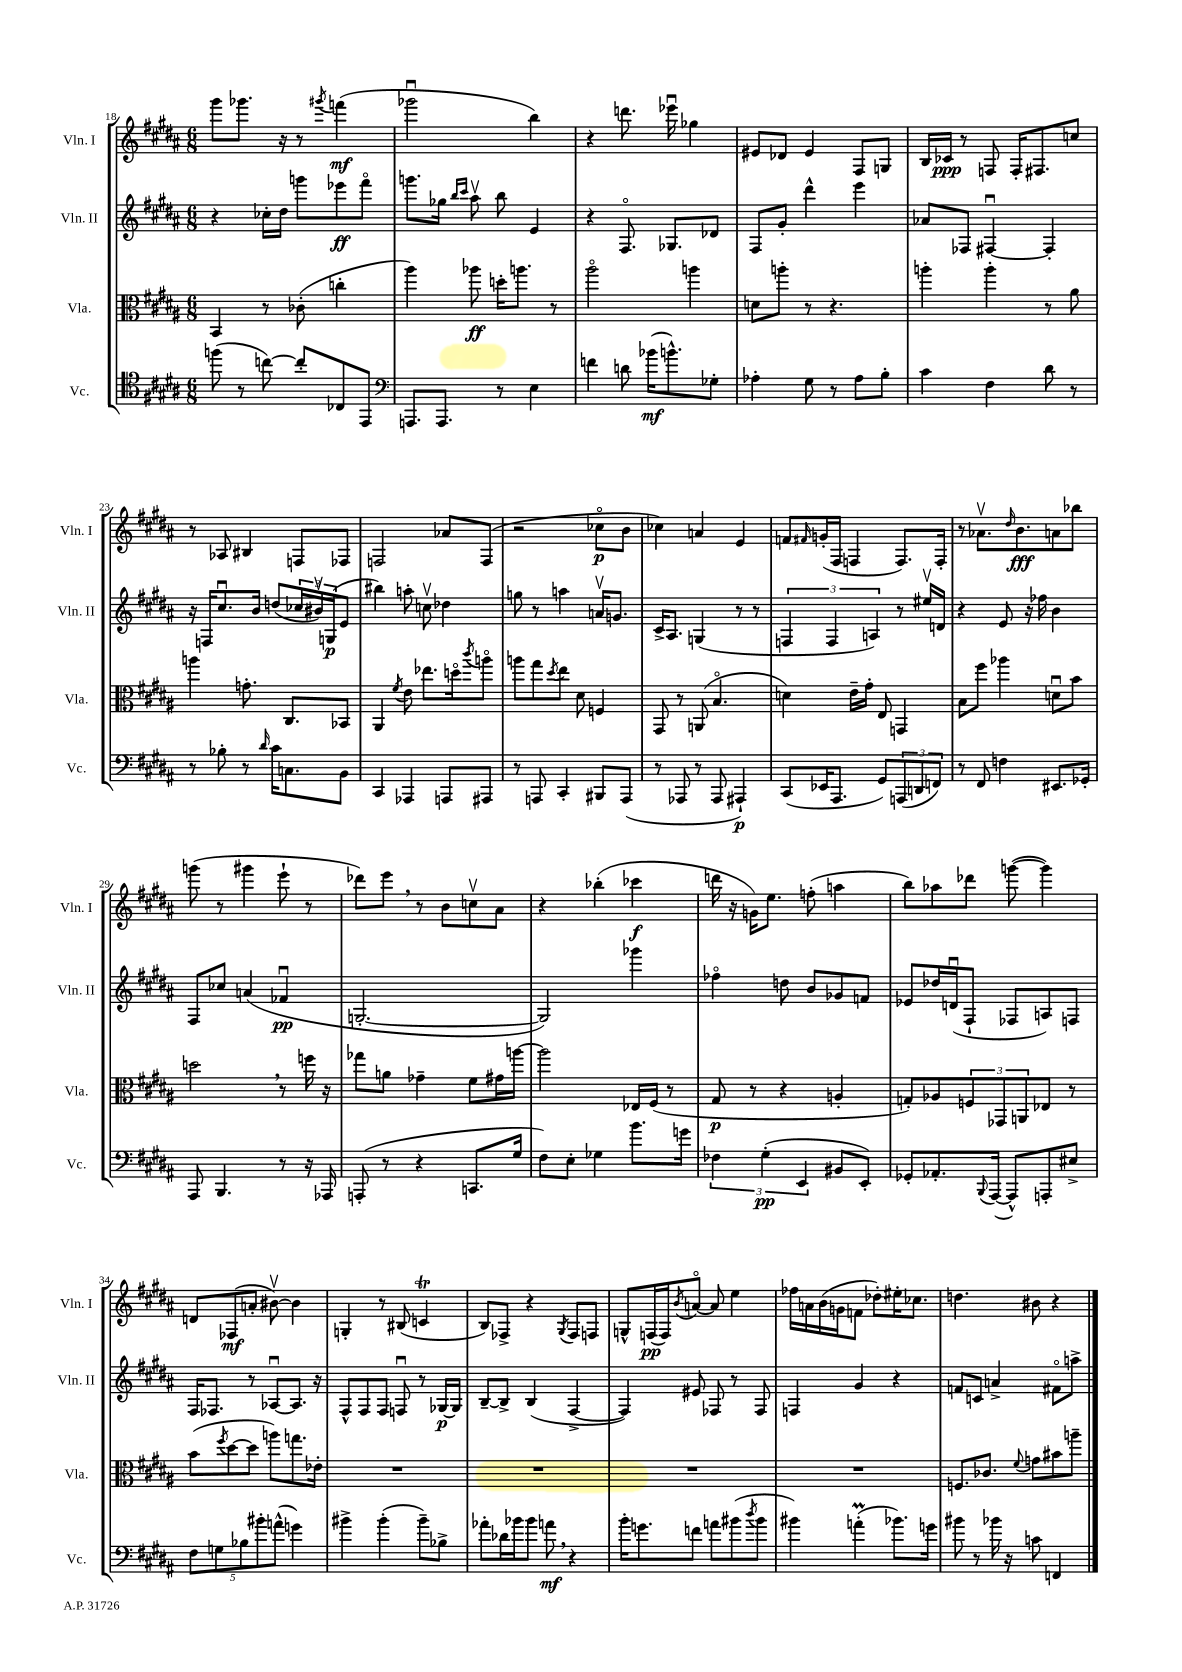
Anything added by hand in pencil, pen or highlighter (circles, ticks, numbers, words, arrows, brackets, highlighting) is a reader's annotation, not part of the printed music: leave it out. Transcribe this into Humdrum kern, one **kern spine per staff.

**kern	**kern	**kern	**kern
*staff4	*staff3	*staff2	*staff1
*clefC4	*clefC3	*clefG2	*clefG2
*k[f#c#g#d#a#]	*k[f#c#g#d#a#]	*k[f#c#g#d#a#]	*k[f#c#g#d#a#]
*M6/8	*M6/8	*M6/8	*M6/8
(8ff	4BB	4r	8ggg#
8r	.	.	8.ggg-
[8cc)	8r	16cc-'	.
.	.	16dd#	16r
8cc']	(8c-'	8ggg	8r
.	.	.	8qggg#
8C-	4cc'	8eee-	(4fff
8EE	.	8fff#o	.
=	=	=	=
*clefF4	*	*	*
8.AAA	4aa#)	8.ggg	2ggg-u
8.AAA	.	16gg-	.
.	.	16qqbb	.
.	.	16qqccc#	.
.	8aa-	8aa#v	.
8r	16dd'	8bb	.
.	8.aa	.	.
4E	.	4e	4bb)
.	8r	.	.
=	=	=	=
4f	2aa#o	4r	4r
8d	.	8.F#o	8.ddd
(16b-	.	.	.
8.b^^)	.	8.G-	16eee-u
.	4aa	.	4gg-
8G-'	.	8d-	.
=	=	=	=
4A-'	8d	8F#	8e#
.	8aa'	8g#'	8d-
8G#	8r	4ddd#^^	4e#
8r	4.r	.	.
8A-	.	4eee	8F#
8B'	.	.	8G
=	=	=	=
4c#	4aa'	8a-	16B
.	.	.	16c-
.	.	8F-	8r
4F#	4aa'	[4F#u	8F
.	.	.	16F'
.	.	.	8.F#
8d#	8r	4F#']	.
8r	8a#	.	8cc
=	=	=	=
8r	4aa	16r	8r
.	.	16F	.
8B-'	.	8.cc#u	8A-
8r	8.g'	.	4B#
.	.	16b	.
16qqd#	.	.	.
16c#	.	(8dd	.
8.C	8.C#	.	.
.	.	24cc-	8F
.	.	24b#v)	.
.	.	(24G	.
8BB	8BB-	8e	8F-
=	=	=	=
4CC#	4AA#	4bb#)	2F
.	8qf#	.	.
4AAA-	8e	8aa'	.
.	8.ee-	8ccv	.
8AAA	.	4dd-	8a-
.	16ddo	.	.
.	8qccc#	.	.
8AAA#	8aao	.	(8F
=	=	=	=
8r	8aa	8gg	2r
8AAA	8gg#	8r	.
.	8qdd#	.	.
4CC#'	8ee	4aa	.
.	8d#	.	.
8BBB#	4F	16av	8cc-o
.	.	8.g	.
(8AAA	.	.	8b
=	=	=	=
8r	8GG#	16c#^	4cc-)
.	.	8.A#	.
8AAA-	8r	.	.
8r	(8AA	(4G	4a
8AAA-	4.Bo	.	.
4AAA#`)	.	8r	4e
.	.	8r	.
=	=	=	=
(8CC#	4d)	6F	8f
.	.	.	16qqf#
16EE-	.	.	(16g'
.	.	6F	.
8.AAA#	.	.	16F#
.	16e~	.	4F
.	16g#'	.	.
.	.	6A)	.
8GG#)	8E	.	.
(12AAA	4GG	8r	8.F)
12DD	.	.	.
.	.	16ee#v	.
12FF)	.	.	.
.	.	16d	16F'
=	=	=	=
8r	8B	4r	8r
8FF#	8ff#	.	8.a-v
4F	4aa-	8e	.
.	.	.	16qqdd#
.	.	.	8.b
.	.	16r	.
.	.	16ff-	.
8.EE#	8du	4b	8a
.	8b	.	8bb-
16GG-'	.	.	.
=	=	=	=
8AAA#	2dd	8F#	(8ggg
4.BBB	.	8cc-	8r
.	.	(4a	4ggg#
8r	8r	4f-u	8eee`
16r	16ff	.	8r
16AAA-	16r	.	.
=	=	=	=
(8AAA'	8gg-	[2.G'	8ddd-)
8r	8a	.	8eee
4r	4g-~	.	8r
.	.	.	8b
8.CC	8f#	.	8ccv
.	16g#	.	8a#
16G#	[16aa	.	.
=	=	=	=
8F#)	2aa]	2G])	4r
8E'	.	.	.
4G-	.	.	(4bb-'
8.b	16E-	4ggg-	4ccc-
.	(16F#	.	.
.	8r	.	.
16g	.	.	.
=	=	=	=
6F-	8G#	4ff-o	16ddd
.	.	.	16r
.	8r	.	16g)
(6G#'	.	.	.
.	.	.	8.ee
.	4r	8dd	.
6EE	.	.	.
.	.	8b	(8ff'
8BB#	4A'	8g-	4aa
8EE')	.	8f	.
=	=	=	=
8GG-'	8G')	8e-	8bb)
8.AA-'	8A-	16dd-	8aa-
.	.	(16du	.
.	12F	8F#`	8ddd-
8qqBBB	.	.	.
([16AAA#	.	.	.
.	12GG-	.	.
8AAA#^^])	.	8F-	([8ggg
.	12AA	.	.
8AAA'	8E-	8A)	4ggg])
8E#^	8r	8F	.
=	=	=	=
10F#	(8b	16F#	8d
.	.	8.F-	.
10G	.	.	.
.	8qff#	.	.
.	[8dd#	.	(8F-
10B-	.	.	.
.	8dd#]	8r	8a'
10b#'	.	.	.
.	8aa)	[8A-u	[8b#v)
(10a^^	.	.	.
4g)	8.gg	8.A-]	4b#]
.	16e-'	16r	.
=	=	=	=
4b#^	2.r	8F#^^	4G'
.	.	8F#	.
(4b#'	.	8F#	8r
.	.	8Fu	(8B#
8b#~)	.	8r	4c
8B-^	.	[16G-	.
.	.	16G-]	.
=	=	=	=
8a-'	2.r	[8B~	8B)
16d-	.	8B^]	8F-^
16b-	.	.	.
8b-	.	(4B	4r
8a	.	.	.
.	.	.	8qG#
4r	.	[4F#^	8F-
.	.	.	8F
=	=	=	=
16b'	2.r	4F#])	8G^^
8.g	.	.	.
.	.	.	(16F
.	.	.	16F)
.	.	.	8qb
8f	.	8e#	[8ao
8a	.	8F-	8a]
(8b#	.	8r	4ee
8qdd#	.	.	.
8b#	.	8F-	.
=	=	=	=
4b#)	2.r	4F	16ff-
.	.	.	16a
.	.	.	(16b
.	.	.	16g
(4a'	.	4g#	8f
.	.	.	8dd-')
8.b-)	.	4r	16ee#'
.	.	.	8.cc-
16g	.	.	.
=	=	=	=
8b#	8.F	8f	4.dd
8r	.	8c	.
.	8.c-	.	.
16b-	.	4a^	.
16r	.	.	.
.	8qqf#	.	.
8c	8g	.	8b#
4FF	8b#	8f#o	4r
.	8aa~	8aa^	.
==	==	==	==
*-	*-	*-	*-
